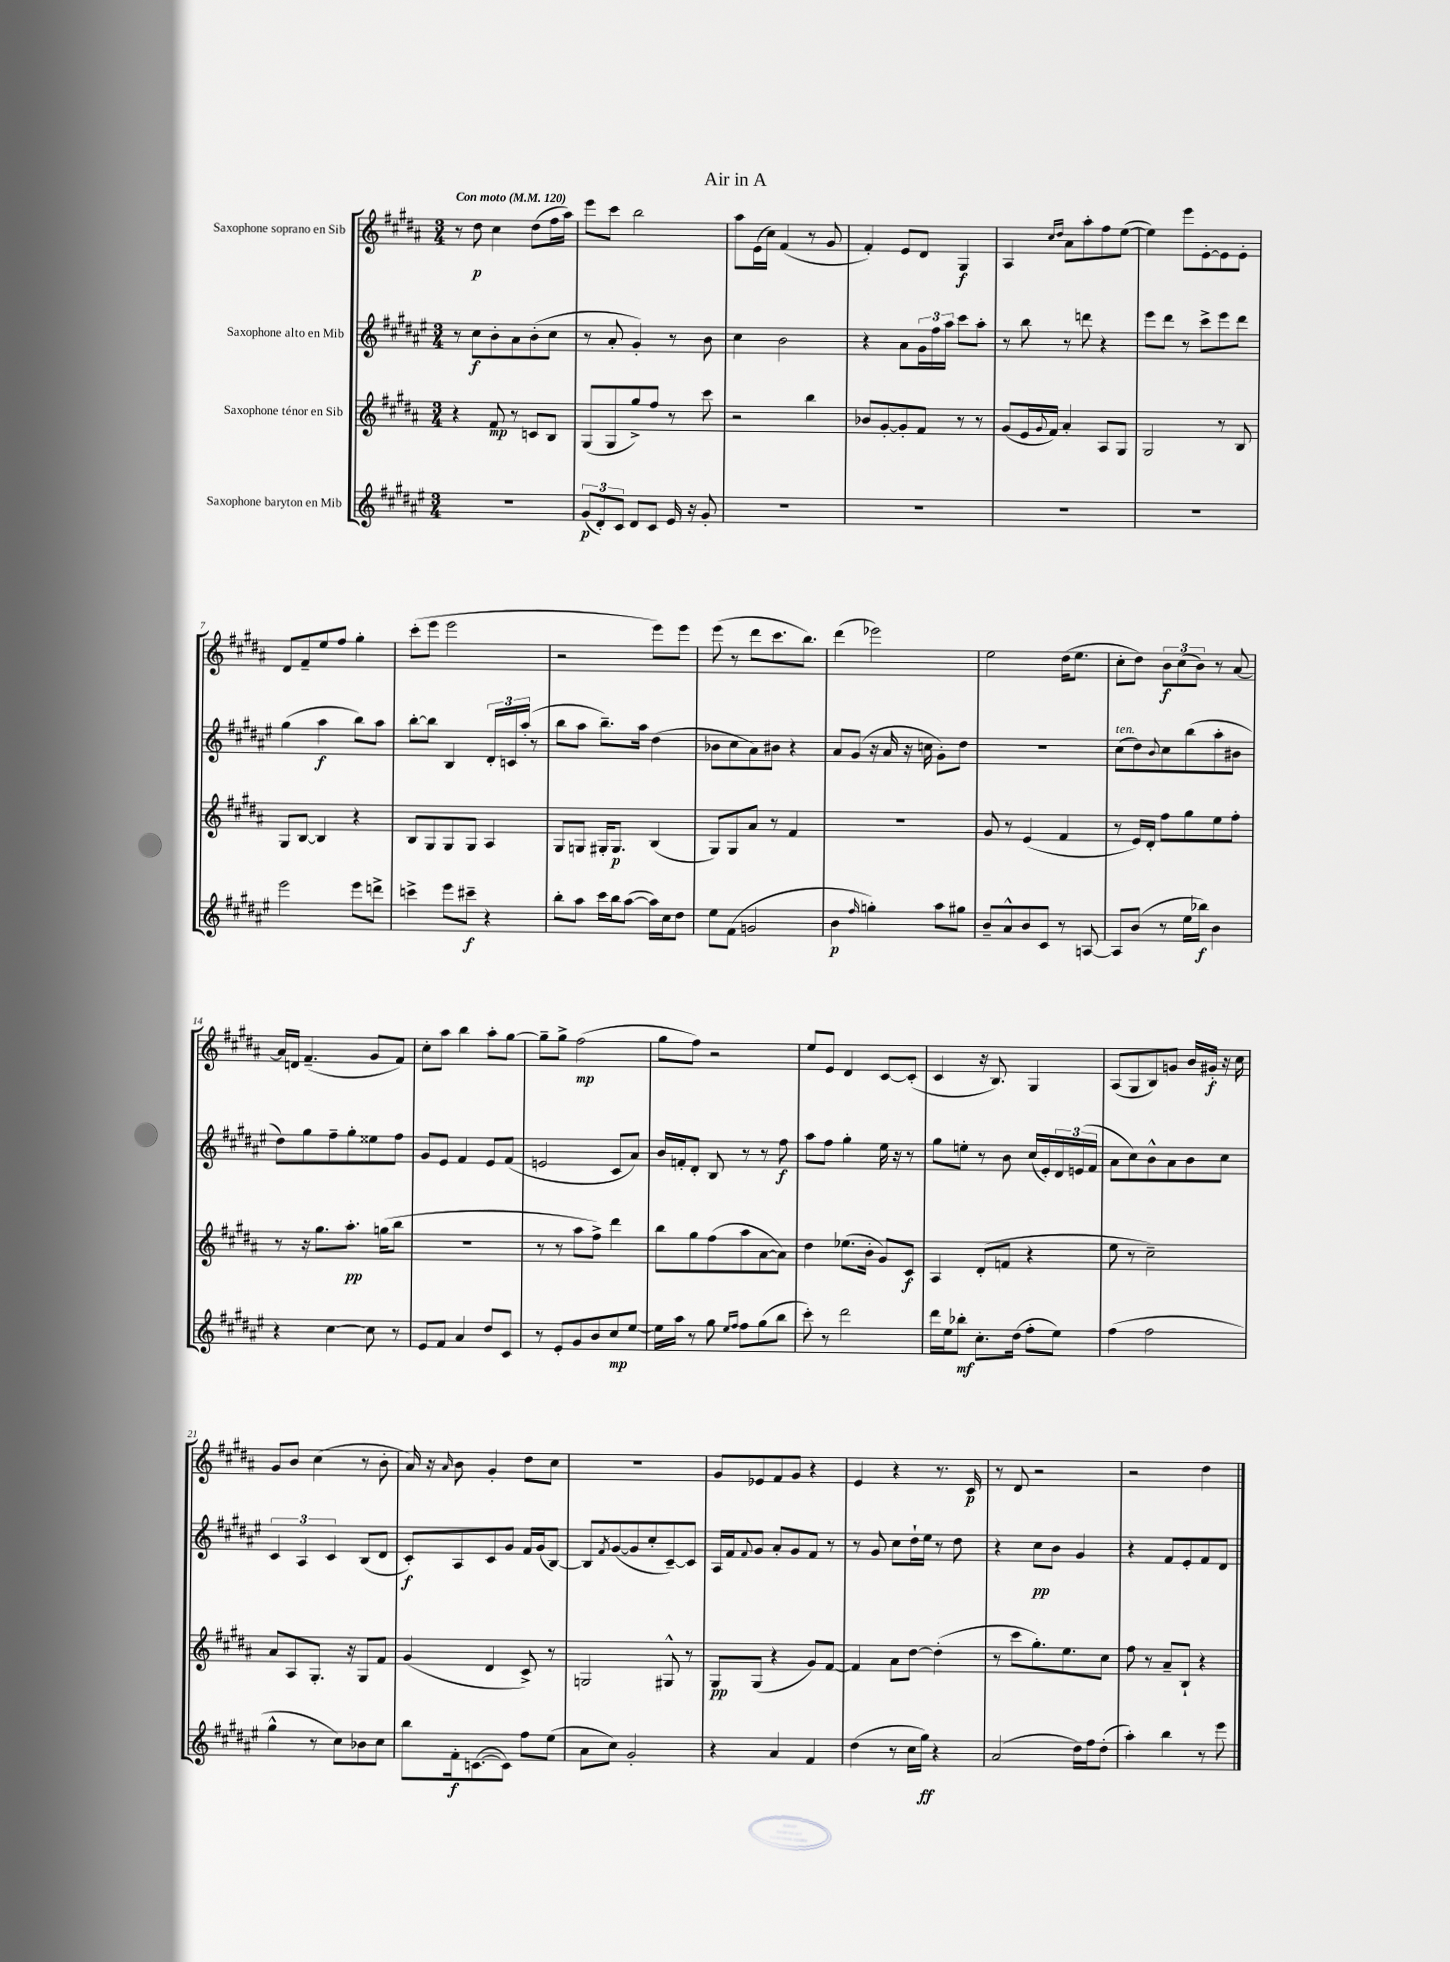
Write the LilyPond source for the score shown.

\header { title = "Air in A" }
<<
\new StaffGroup <<
\new Staff = "s0" \with { instrumentName = "Saxophone soprano en Sib" } {
    \clef treble \key b \major \numericTimeSignature \time 3/4 \tempo "Con moto" 4 = 120
    r8 dis''8\p cis''4 dis''8( fis''16 ais''16) |
    e'''8 cis'''8 b''2 |
    ais''8 e'16( cis''16) fis'4( r8 gis'8 |
    fis'4-.) e'8 dis'8 gis4\f |
    ais4 \grace { cis''16 dis''16 } ais'8 ais''8-. fis''8 e''8~( |
    e''4) e'''8 e'8~-. e'8 e'8-. |
    dis'8 fis'8-- e''8 fis''8 gis''4-. |
    cis'''8-.( e'''8 e'''2 |
    r2 e'''8) e'''8 |
    e'''8( r8 dis'''8 cis'''8. b''8.) |
    dis'''4( ees'''2) |
    e''2 dis''16( e''8. |
    cis''8-. dis''8) \tuplet 3/2 { b'8\f cis''8( b'8) } r8 ais'8~ |
    ais'16 d'16 fis'4.--( gis'8 fis'8) |
    cis''8-. ais''8 b''4 ais''8-. gis''8~ |
    gis''8-- gis''8-> fis''2\mp( |
    gis''8 fis''8) r2 |
    e''8 e'8 dis'4 cis'8~ cis'8-.( |
    cis'4 r16 b8.) gis4 |
    ais8( gis8 b8) g'8 b'16 gis'16-.\f r16 cis''16 |
    gis'8 b'8 cis''4( r8 b'8-. |
    ais'16) r16 \grace { ais'16 } b'8 gis'4-. dis''8 cis''8 |
    R2. |
    gis'8 ees'8 fis'8 gis'8 r4 |
    e'4 r4 r8. cis'16\p |
    r8 dis'8 r2 |
    r2 dis''4 \bar "|." |
}
\new Staff = "s1" \with { instrumentName = "Saxophone alto en Mib" } {
    \clef treble \key fis \major \numericTimeSignature \time 3/4
    r8 cis''8\f b'8-. ais'8 b'8-.( cis''8 |
    r8 ais'8-. gis'4-.) r8 b'8 |
    cis''4 b'2 |
    r4 ais'8 \tuplet 3/2 { gis'16 fis''16 ais''16 } cis'''8 ais''8-. |
    r8 b''8 r8 d'''8 r4 |
    eis'''8 dis'''8 r8 cis'''8-> eis'''8 dis'''8 |
    gis''4( ais''4\f b''8) ais''8 |
    b''8~-. b''8 b4 \tuplet 3/2 { dis'16-. c'16 ais''16-.( } r8 |
    b''8 ais''8 b''8.--) ais''16 dis''4( |
    bes'8 cis''8 ais'8) bis'8 r4 |
    ais'8 gis'8( r16 ais'16 r16 c''16 gis'8-.) dis''8 |
    R2. |
    cis''8^\markup { \italic "ten." }( dis''8) \appoggiatura { b'8 } cis''8 b''8( ais''8-. bis'8 |
    dis''8) gis''8 fis''8-- gis''8-. eisis''8 fis''8 |
    gis'8 eis'8 fis'4 eis'8 fis'8( |
    e'2 cis'8 ais'8) |
    b'16 f'16-. dis'8-. b8 r8 r8 fis''8\f |
    ais''8 fis''8 gis''4-. eis''16 r16 r8 |
    gis''8 e''8-. r8 b'8 cis''16( eis'16-.) \tuplet 3/2 { dis'16 e'16( fis'16 } |
    ais'8 cis''8) b'8-^ ais'8 b'8 cis''8 |
    \tuplet 3/2 { cis'4 ais4 cis'4 } b8( dis'8 |
    cis'8-.\f) ais8 cis'8 gis'8 fis'16 gis'16( b8~) |
    b8 \acciaccatura { fis'8 } gis'8~( gis'8 cis''8-. cis'8~--) cis'8 |
    ais16 fis'16 \appoggiatura { fis'8 } gis'8 ais'8-. gis'8 fis'8 r8 |
    r8 gis'8 cis''8 dis''16-! eis''16 r8 dis''8 |
    r4 cis''8\pp b'8 gis'4 |
    r4 fis'8 eis'8-. fis'8 dis'8 \bar "|." |
}
\new Staff = "s2" \with { instrumentName = "Saxophone ténor en Sib" } {
    \clef treble \key b \major \numericTimeSignature \time 3/4
    r4 fis'8\mp r8 c'8 b8 |
    gis8( gis8 gis''8->) fis''8 r8 cis'''8 |
    r2 b''4 |
    bes'8 gis'8~-. gis'8-. fis'8 r8 r8 |
    gis'8( e'16 \appoggiatura { gis'8 } fis'16) ais'4-. ais8 gis8 |
    gis2 r8 b8 |
    gis8 b8~ b4 r4 |
    b8 gis8 gis8 gis8 ais4 |
    gis8 g8 gis16-. gis8.\p b4( |
    gis8) gis8 ais'8 r8 fis'4 |
    R2. |
    gis'8 r8 e'4( fis'4 |
    r8 e'16) dis'16-. fis''8 gis''8 e''8 fis''8-. |
    r8 r16 gis''8. ais''8.-.\pp g''16( b''8 |
    R2. |
    r8 r8 ais''8 fis''8->) dis'''4 |
    b''8 gis''8 fis''8( ais''8 ais'8~ ais'8) |
    dis''4 ees''8.( b'16-. gis'8) cis'8\f |
    ais4 dis'8-.( f'8 r4 |
    e''8 r8 cis''2--) |
    ais'8 ais8 gis8.-. r16 gis8 fis'8 |
    gis'4( dis'4 cis'8->) r8 |
    g2 gis8-^ r8 |
    gis8\pp gis8( r4 gis'8) fis'8~ |
    fis'4 ais'8 dis''8~ dis''4-.( |
    r8 cis'''8 gis''8.-.) e''8. cis''8 |
    fis''8 r8 ais'8-- b8-! r4 \bar "|." |
}
\new Staff = "s3" \with { instrumentName = "Saxophone baryton en Mib" } {
    \clef treble \key fis \major \numericTimeSignature \time 3/4
    R2. |
    \tuplet 3/2 { gis'8\p( dis'8-.) cis'8 } dis'8 cis'8 eis'16 r16 gis'8-. |
    R2. |
    R2. |
    R2. |
    R2. |
    eis'''2 eis'''8 d'''8-> |
    c'''4-> eis'''8 cis'''8--\f r4 |
    b''8-. ais''8 cis'''16 b''16 ais''8~( ais''16) cis''16 dis''8 |
    eis''8 fis'8( g'2 |
    b'4\p \grace { fis''16 } g''4-.) ais''8 gis''8 |
    b'8-- ais'8-^ b'8 cis'8 r8 a8~ |
    a8 b'8( r8 eis''16 bes''16\f) b'4 |
    r4 cis''4~ cis''8 r8 |
    eis'8 fis'8 ais'4 dis''8 cis'8 |
    r8 eis'8-. gis'8 b'8 cis''8\mp eis''8~ |
    eis''16 ais''16 r8 gis''8 \grace { eis''16 fis''16 } fis''8 gis''8( b''8 |
    cis'''8-.) r8 dis'''2 |
    dis'''16 eis''16 bes''8-.\mf cis''8.-. dis''16( fis''8-. eis''8) |
    fis''4( fis''2 |
    gis''4-^ r8 cis''8) bes'8 cis''8 |
    b''8 fis'16-.\f c'8.~( c'8) fis''8 eis''8( |
    ais'8 cis''8) gis'2-. |
    r4 ais'4 fis'4 |
    dis''4( r8 cis''16 gis''16\ff) r4 |
    ais'2( dis''16) fis''16 dis''8-.( |
    ais''4-.) b''4 r8 eis'''8 \bar "|." |
}
>>
>>
